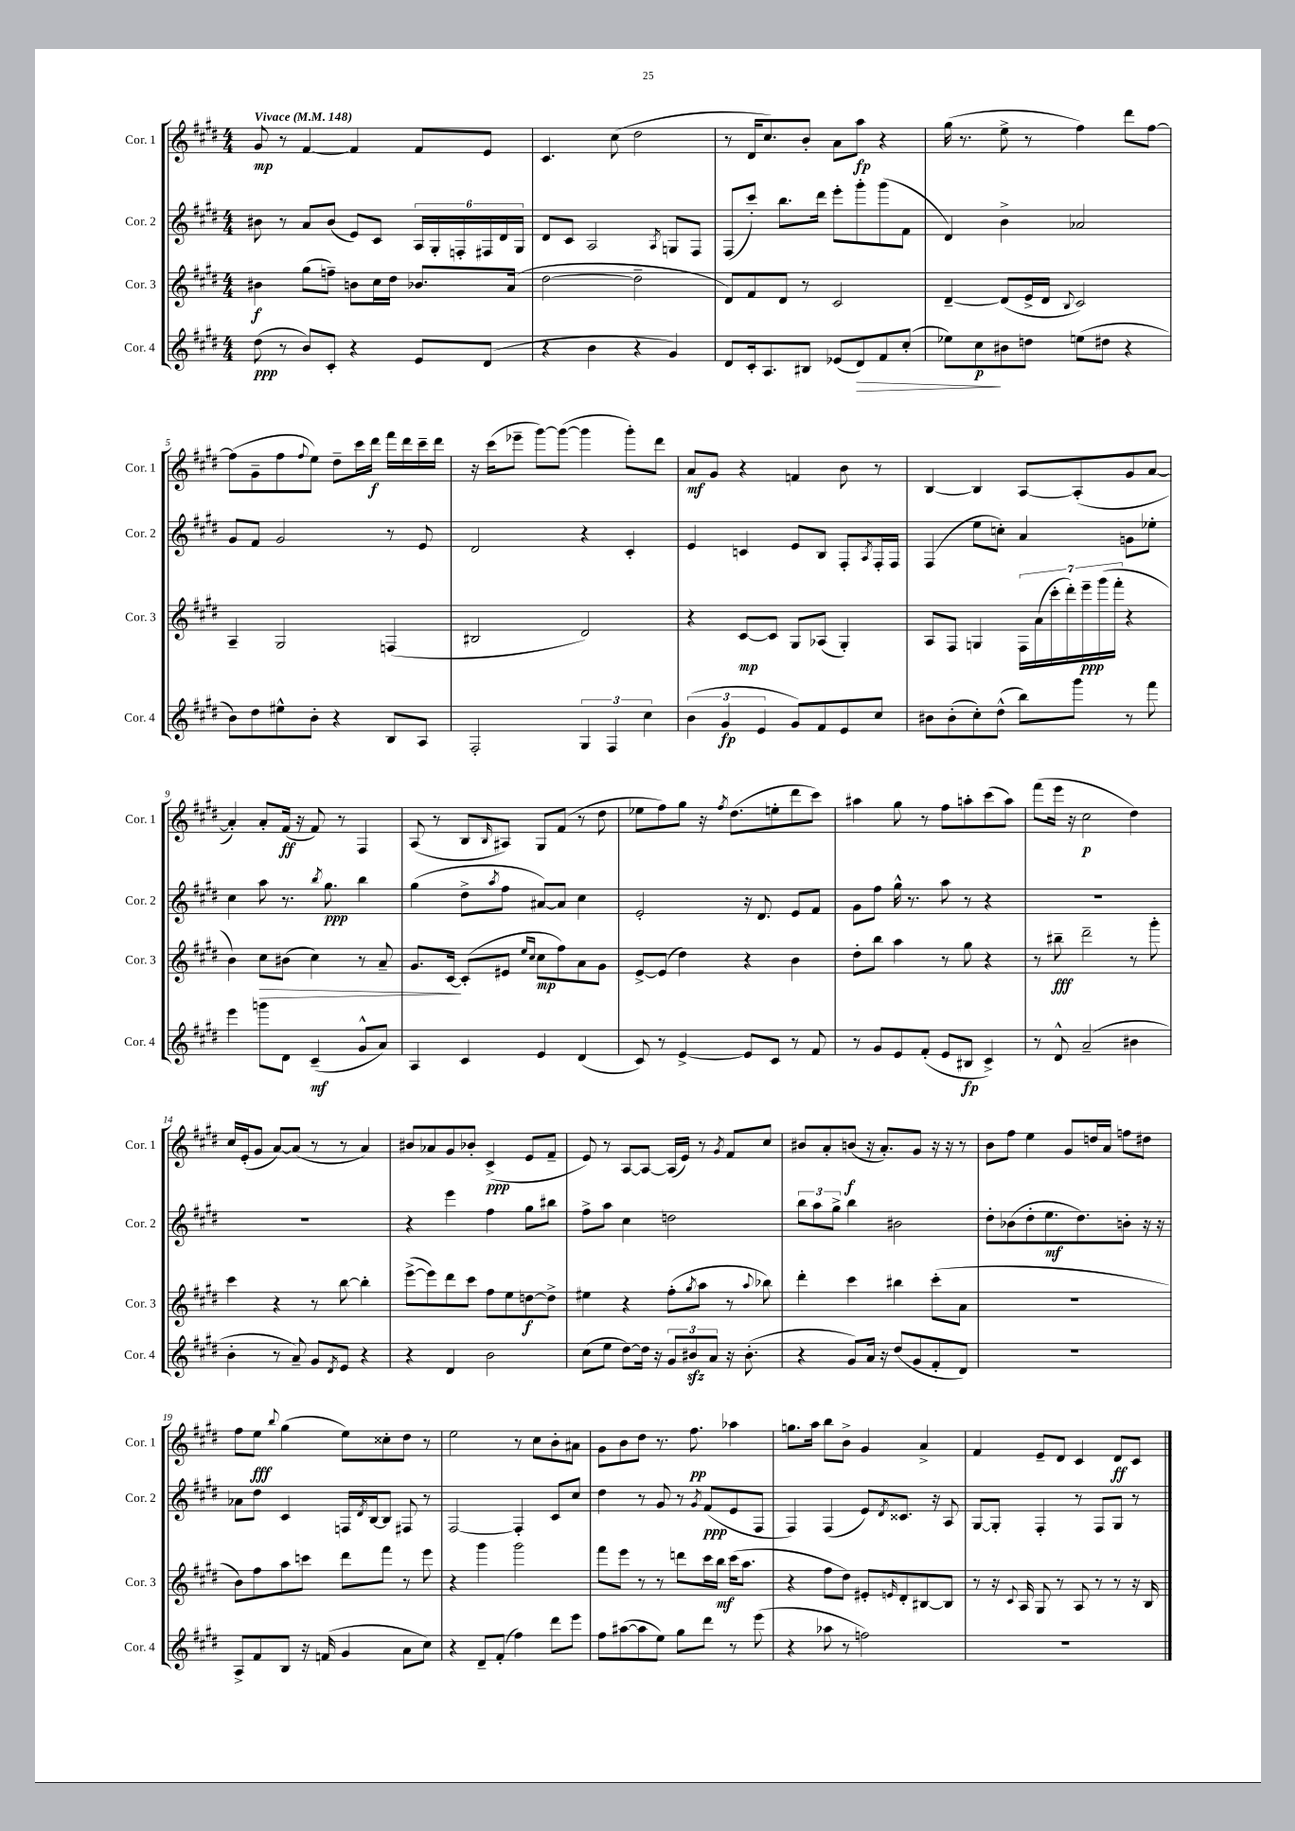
<<
\new StaffGroup <<
\new Staff = "s0" \with { instrumentName = "Cor. 1" shortInstrumentName = "Cor. 1" } {
    \clef treble \key e \major \numericTimeSignature \time 4/4 \tempo "Vivace" 4 = 148
    gis'8\mp r8 fis'4~ fis'4 fis'8 e'8 |
    cis'4. cis''8( dis''2 |
    r8 dis'16 cis''8.) b'8-. a'8 a''8\fp r4 |
    gis''16( r8. e''8-> r8 fis''4) dis'''8 fis''8~ |
    fis''8( gis'8-- fis''8 \appoggiatura { fis''8 } e''8) dis''8-- cis'''16 dis'''16\f fis'''16 dis'''16 cis'''16-- dis'''16 |
    r16 cis'''16( ees'''8-- gis'''8~) gis'''8~( gis'''4 gis'''8-.) dis'''8 |
    a'8\mf gis'8 r4 f'4 b'8 r8 |
    b4~ b4 a8~ a8-.( gis'8 a'8~ |
    a'4-.) a'8-. fis'16\ff( r16 fis'8) r8 fis4 |
    a8( r8 b8 \grace { b16 } ais8) gis8 fis'8( r8 dis''8 |
    ees''8 fis''8) gis''8 r16 \acciaccatura { fis''8 } dis''8.( e''8-. dis'''8 cis'''8) |
    ais''4 gis''8 r8 fis''8 a''8-. cis'''8( a''8) |
    fis'''8( e'''16 r16 cis''2\p dis''4) |
    cis''16 e'16-.( gis'8 a'8~) a'8( r8 r8 a'4) |
    bis'8 aes'8 gis'8 bes'8-. cis'4->\ppp( e'8 fis'8-- |
    e'8) r8 a8~ a8~ a16( e'16) r8 \acciaccatura { gis'8 } fis'8 cis''8 |
    bis'8 a'8-. b'8\f( r16 a'8.-.) gis'8 r16 r16 r8 |
    b'8 fis''8 e''4 gis'8 d''16 a'16 f''8 dis''8 |
    fis''8 e''8\fff \appoggiatura { b''8 } gis''4( e''8) cisis''8-. dis''8 r8 |
    e''2 r8 cis''8 b'8-. ais'8 |
    gis'8 b'8 dis''8 r8. fis''8.\pp aes''4 |
    g''8. a''16 b''8 b'8-> gis'4 a'4-> |
    fis'4 e'8-- dis'8 cis'4 dis'8\ff cis'8 \bar "|." |
}
\new Staff = "s1" \with { instrumentName = "Cor. 2" shortInstrumentName = "Cor. 2" } {
    \clef treble \key e \major \numericTimeSignature \time 4/4
    bis'8 r8 a'8 bis'8( e'8) cis'8 \tuplet 6/4 { a16 gis16-. f16-. fis16 dis'16 gis16 } |
    dis'8 cis'8 a2 \acciaccatura { a8 } g8 fis8 |
    fis8( cis'''8-.) b''8. dis'''16 e'''8-. gis'''8-. gis'''8( fis'8 |
    dis'4) b'4-> aes'2 |
    gis'8 fis'8 gis'2 r8 e'8 |
    dis'2 r4 cis'4-. |
    e'4 c'4 e'8 b8 fis8-. \acciaccatura { a8 } fis16-. fis16 |
    fis4( e''8 c''8-.) a'4 g'8 ees''8-. |
    cis''4 a''8 r8. \acciaccatura { b''8 } gis''8.\ppp b''4 |
    gis''4( dis''8-> \acciaccatura { a''8 } fis''8 ais'8~) ais'8 cis''4 |
    e'2-. r16 dis'8. e'8 fis'8 |
    gis'8 fis''8 gis''16-^ r8. a''8 r8 r4 |
    R1 |
    R1 |
    r4 e'''4 fis''4 gis''8 bis''8 |
    fis''8-> a''8 cis''4 d''2 |
    \tuplet 3/2 { b''8 a''8 gis''8-> } b''4 bis'2 |
    dis''8-. bes'8( dis''8-. e''8.\mf dis''8.) b'8-. r16 r16 |
    aes'8 dis''8 cis'4 f16 \acciaccatura { dis'8 } b16~ b8 fis8 r8 |
    fis2~ fis4-. cis'8 cis''8 |
    dis''4 r8 gis'8 r8 \acciaccatura { gis'8 } fis'8\ppp( e'8 fis8 |
    fis4) fis4( e'8) \acciaccatura { dis'8 } cisis'8. r16 a8 |
    gis8~ gis8-. fis4-. r8 fis8 gis8 r8 \bar "|." |
}
\new Staff = "s2" \with { instrumentName = "Cor. 3" shortInstrumentName = "Cor. 3" } {
    \clef treble \key e \major \numericTimeSignature \time 4/4
    bis'4\f gis''8( f''8--) b'8 cis''16 dis''16 bes'8. a'16( |
    dis''2~ dis''2-- |
    dis'8) fis'8 dis'8 r8 cis'2 |
    dis'4~-- dis'8( e'16-> dis'16 \appoggiatura { b8 } cis'2) |
    a4-- gis2 f4( |
    bis2 dis'2) |
    r4 cis'8~\mp cis'8 gis8 aes8( gis4-.) |
    a8 fis8 g4 \tuplet 7/4 { fis16 a'16( cis'''16-. dis'''16-.) e'''16--\ppp gis'''16( fis'''16-. } r4 |
    b'4) cis''8\> bis'8( cis''4) r8 a'8-- |
    gis'8. cis'16~\! cis'8-.( eis'8 \grace { e''16 cis''16 } cis''8\mp fis''8) a'8 gis'8 |
    e'8~-> e'8( dis''4) r4 b'4 |
    dis''8-. b''8 a''4 r8 gis''8 r4 |
    r8 bis''8--\fff dis'''2-- r8 gis'''8-. |
    cis'''4 r4 r8 b''8~ b''4-. |
    e'''8~->( e'''8) dis'''8 cis'''8 fis''8 e''8 d''8~\f d''8-> |
    eis''4 r4 fis''8-.( \acciaccatura { gis''8 } a''8 r8 \appoggiatura { a''8 } bes''8) |
    dis'''4-. cis'''4 bis''4 cis'''8-.( a'8 |
    R1 |
    b'8) fis''8 a''8 c'''8 dis'''8 fis'''8 r8 e'''8 |
    r4 gis'''4 gis'''2 |
    fis'''8 e'''8 r8 r8 d'''8 cis'''16 b''16\mf cis'''16( a''8. |
    r4 fis''8 dis''8) eis'8-. \grace { e'16 } dis'8-. bis8~ bis8 |
    r8 r16 \appoggiatura { cis'8 } a16 gis8 r8 a8 r8 r8 r16 b16 \bar "|." |
}
\new Staff = "s3" \with { instrumentName = "Cor. 4" shortInstrumentName = "Cor. 4" } {
    \clef treble \key e \major \numericTimeSignature \time 4/4
    dis''8\ppp( r8 b'8) cis'8-. r4 e'8 dis'8( |
    r4 b'4 r4 gis'4) |
    dis'8 cis'16-. a8. bis8 ees'8( dis'8\>) fis'8 cis''8-.( |
    ees''8) cis''8\p\! bis'8 d''8 e''8( dis''8 r4 |
    b'8) dis''8 eis''8-^ b'8-. r4 b8 a8 |
    fis2-. \tuplet 3/2 { gis4 fis4 cis''4 } |
    \tuplet 3/2 { b'4( gis'4\fp e'4 } gis'8) fis'8 e'8 cis''8 |
    bis'8 bis'8-.( cis''8-.) dis''8-^( b''8) gis'''8 r8 fis'''8 |
    e'''4 g'''8 dis'8 cis'4--\mf( gis'8-^ a'8) |
    a4 cis'4 e'4 dis'4( |
    cis'8) r8 e'4~-> e'8 cis'8 r8 fis'8 |
    r8 gis'8 e'8 fis'8-.( e'8 bis8\fp cis'4->) |
    r8 dis'8-^ a'2--( bis'4 |
    b'4-. r8 a'8--) gis'8 \acciaccatura { dis'8 } e'8 r4 |
    r4 dis'4 b'2 |
    cis''8( e''8 dis''8~) dis''16 r16 \tuplet 3/2 { gis'8 bis'8\sfz a'8 } r16 bis'8.-.( |
    r4 gis'8) a'16 r16 dis''8( gis'8 fis'8-. dis'8) |
    R1 |
    a8-> fis'8 b8 r16 f'16( gis'4 a'8 cis''8) |
    r4 dis'8-- fis'8-.( fis''4) dis'''8 e'''8 |
    fis''8 ais''8~( ais''8 e''8) gis''8 dis'''8 r8 e'''8( |
    r4 aes''8 r8 f''2) |
    R1 \bar "|." |
}
>>
>>
